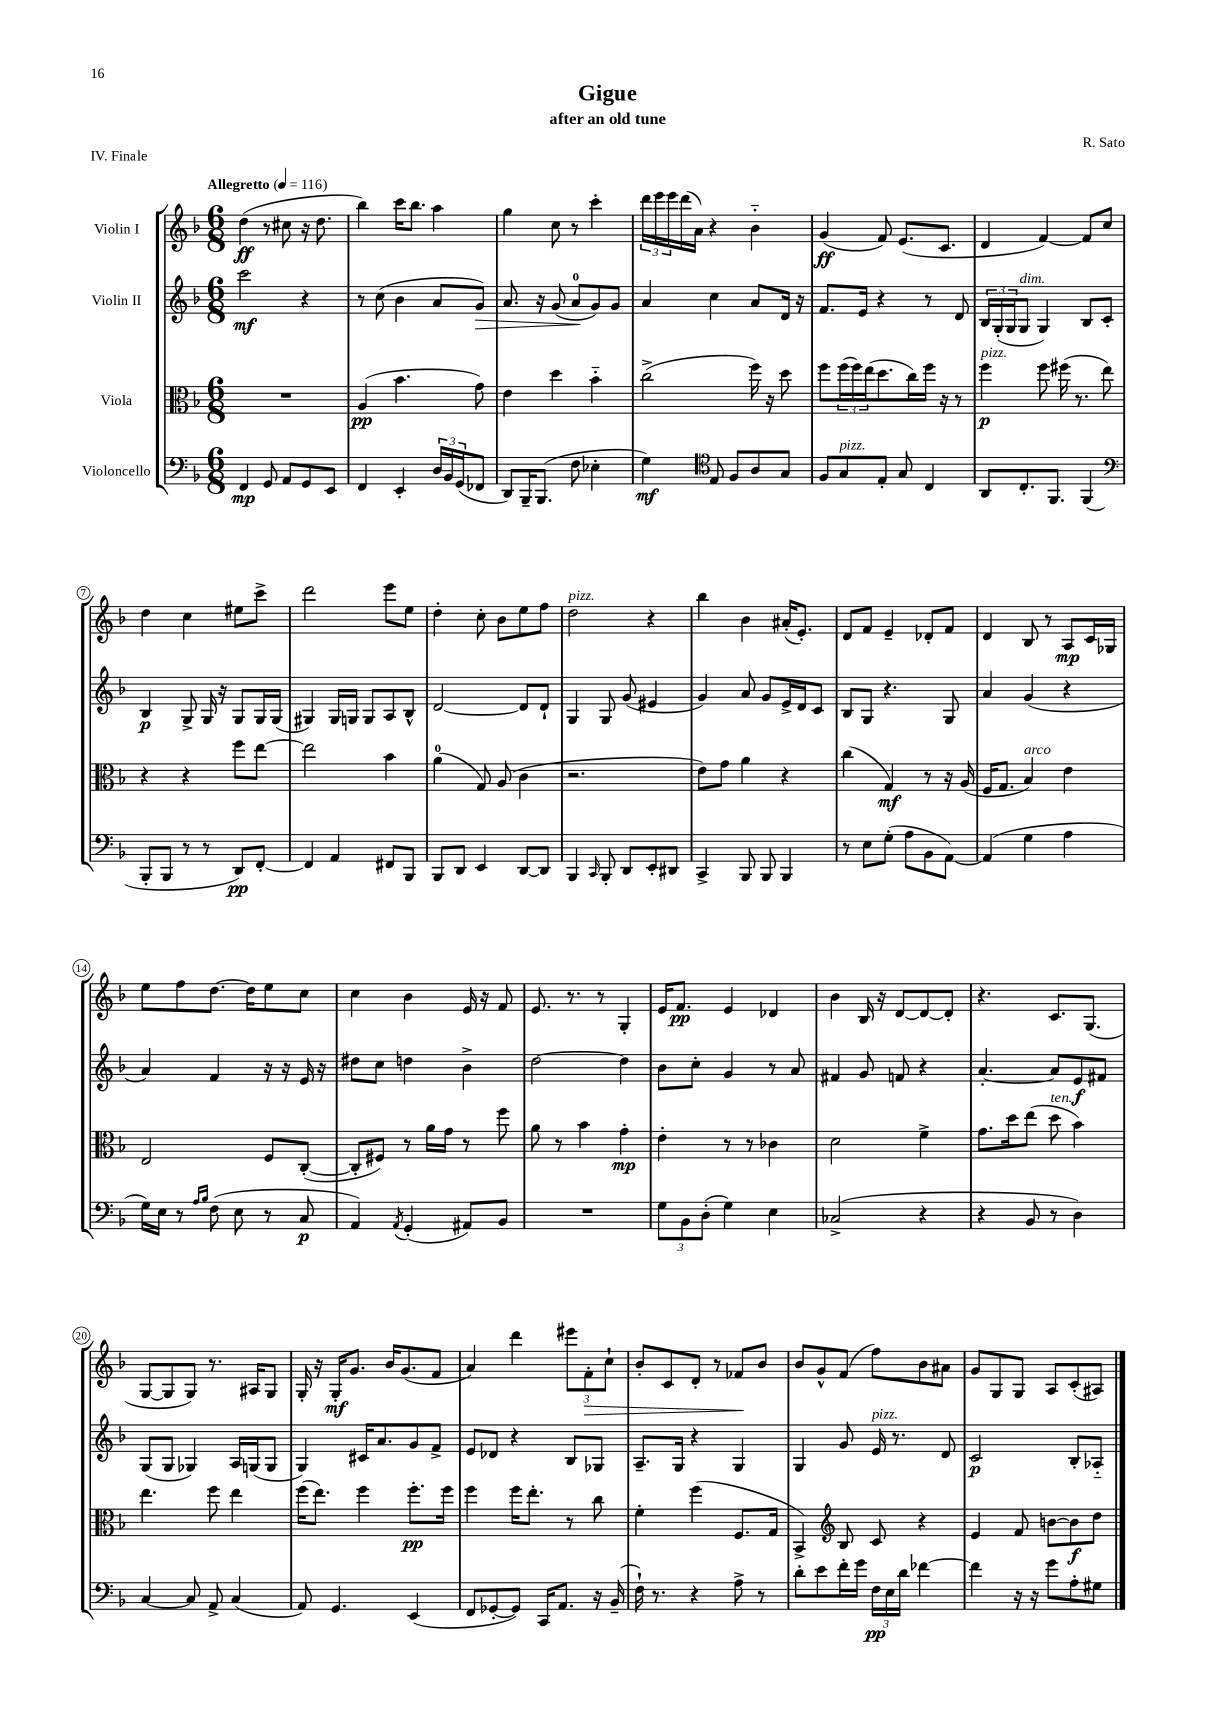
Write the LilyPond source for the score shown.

\header { title = "Gigue" composer = "R. Sato" subtitle = "after an old tune" piece = "IV. Finale" }
<<
\new StaffGroup <<
\new Staff = "s0" \with { instrumentName = "Violin I" } {
    \clef treble \key f \major \numericTimeSignature \time 6/8 \tempo "Allegretto" 4 = 116
    d''4\ff( r8 cis''8 r16 d''8. |
    bes''4) c'''16 bes''8. a''4 |
    g''4 c''8 r8 c'''4-. |
    \tuplet 3/2 { d'''16 e'''16 e'''16 } d'''16( a'16) r4 bes'4-_ |
    g'4\ff( f'8) e'8.( c'8. |
    d'4 f'4~) f'8 c''8 |
    d''4 c''4 eis''8 c'''8-> |
    d'''2 e'''8 e''8 |
    d''4-. c''8-. bes'8 e''8 f''8 |
    d''2^\markup { \italic "pizz." } r4 |
    bes''4 bes'4 ais'16-.( e'8.-.) |
    d'8 f'8 e'4-- des'8-. f'8 |
    d'4 bes8 r8 a8\mp c'16 ges16 |
    e''8 f''8 d''8.~ d''16 e''8 c''8 |
    c''4 bes'4 e'16 r16 f'8 |
    e'8. r8. r8 g4-. |
    e'16 f'8.\pp e'4 des'4 |
    bes'4 bes16 r16 d'8~ d'8~ d'8-. |
    r4. c'8. g8.( |
    g8~ g8 g8) r8. ais16 g8 |
    g16-. r16 g16-.\mf g'8. bes'16 g'8.( f'8 |
    a'4) d'''4 \tuplet 3/2 { eis'''8 f'8-.\> c''8-! } |
    bes'8-. c'8 d'8-. r8 fes'8\! bes'8 |
    bes'8 g'8-^ f'8( f''8) bes'8 ais'8 |
    g'8 g8 g8 a8 c'8-.( ais8) \bar "|." |
}
\new Staff = "s1" \with { instrumentName = "Violin II" } {
    \clef treble \key f \major \numericTimeSignature \time 6/8
    c'''2\mf r4 |
    r8 c''8( bes'4 a'8 g'8\>) |
    a'8. r16 g'8( a'8-0\! g'8) g'8 |
    a'4 c''4 a'8 d'16 r16 |
    f'8. e'16 r4 r8 d'8 |
    \tuplet 3/2 { bes16 g16-.( g16 } g8^\markup { \italic "dim." } g4) bes8 c'8-. |
    bes4\p g8-> g16 r16 g8 g16 g16( |
    gis4) gis16 g16 g8 a8 bes8-^ |
    d'2~ d'8 d'8-! |
    g4 g8 g'8( eis'4 |
    g'4) a'8 g'8 e'16-> d'16 c'8 |
    bes8 g8 r4. g8 |
    a'4 g'4( r4 |
    a'4) f'4 r16 r16 e'16 r16 |
    dis''8 c''8 d''4 bes'4-> |
    d''2~ d''4 |
    bes'8 c''8-. g'4 r8 a'8 |
    fis'4 g'8 f'8 r4 |
    a'4.~-. a'8 e'8\f fis'8 |
    g8( g8 ges4) a16 g16( g8 |
    g4) cis'16 a'8. g'8 f'8-> |
    e'8 des'8 r4 bes8 ges8 |
    a8.-- g16 r4 g4 |
    g4 g'8 e'16^\markup { \italic "pizz." } r8. d'8 |
    c'2\p bes8-. aes8-_ \bar "|." |
}
\new Staff = "s2" \with { instrumentName = "Viola" } {
    \clef alto \key f \major \numericTimeSignature \time 6/8
    R2. |
    a4\pp( bes'4. g'8) |
    e'4 d''4 bes'4-_ |
    c''2->( f''16) r16 d''8 |
    f''8 \tuplet 3/2 { f''16( f''16) e''16( } d''8. c''16) f''16 r16 r8 |
    f''4\p^\markup { \italic "pizz." } f''8 fis''16( r8. e''8) |
    r4 r4 f''8 e''8~ |
    e''2 bes'4 |
    a'4-0( g8) a8( c'4 |
    r2. |
    e'8) g'8 a'4 r4 |
    c''4( g4\mf) r8 r16 a16( |
    f16 g8. bes4^\markup { \italic "arco" }) e'4 |
    e2 f8 c8~-.( |
    c8-. fis8) r8 a'16 g'16 r8 f''8 |
    a'8 r8 bes'4 g'4-.\mp |
    e'4-. r8 r8 ces'4 |
    d'2 f'4-> |
    g'8. d''16 e''8( d''8^\markup { \italic "ten." } bes'4) |
    e''4. f''8 e''4 |
    f''16( e''8.) f''4 f''8.-.\pp f''16 |
    f''4 f''16 e''8.-. r8 c''8 |
    f'4-. f''4( f8. g16 |
    bes,4->) \clef treble bes8 c'8 r4 |
    e'4 f'8 b'8~ b'8\f d''8 \bar "|." |
}
\new Staff = "s3" \with { instrumentName = "Violoncello" } {
    \clef bass \key f \major \numericTimeSignature \time 6/8
    f,4\mp g,8 a,8 g,8 e,8 |
    f,4 e,4-. \tuplet 3/2 { d16 bes,16 g,16( } fes,8 |
    d,8) bes,,16-- bes,,8.( f8 ees4-. |
    g4\mf) \clef tenor e8 f8 a8 g8 |
    f8 g8^\markup { \italic "pizz." } e8-. g8 c4 |
    a,8 c8.-. f,8. f,4( |
    \clef bass bes,,8-. bes,,8 r8 r8 d,8\pp) f,8~-. |
    f,4 a,4 fis,8 bes,,8 |
    bes,,8 d,8 e,4 d,8~ d,8 |
    bes,,4 \grace { c,16 } bes,,8-. d,8 e,8-. dis,8 |
    c,4-> bes,,8 bes,,8 bes,,4 |
    r8 e8 g8-.( a8 bes,8 a,8~) |
    a,4( g4 a4 |
    g16) e16 r8 \grace { a16 bes16 } f8( e8 r8 c8\p |
    a,4) \acciaccatura { a,8 } g,4-.( ais,8) bes,8 |
    R2. |
    \tuplet 3/2 { g8 bes,8 d8-.( } g4) e4 |
    ces2->( r4 |
    r4 bes,8 r8 d4) |
    c4~ c8 a,8-> c4( |
    a,8) g,4. e,4( |
    f,8 ges,8~-. ges,8) c,16 a,8. r16 bes,16--( |
    f16-!) r8. r4 a8-> r8 |
    d'8-. e'8 f'16-. g'16 \tuplet 3/2 { f16\pp e16 d'16 } fes'4~ |
    fes'4 r16 r16 g'8 a8-. gis8 \bar "|." |
}
>>
>>
\layout { \context { \Score \override BarNumber.stencil = #(make-stencil-circler 0.1 0.3 ly:text-interface::print) } }
